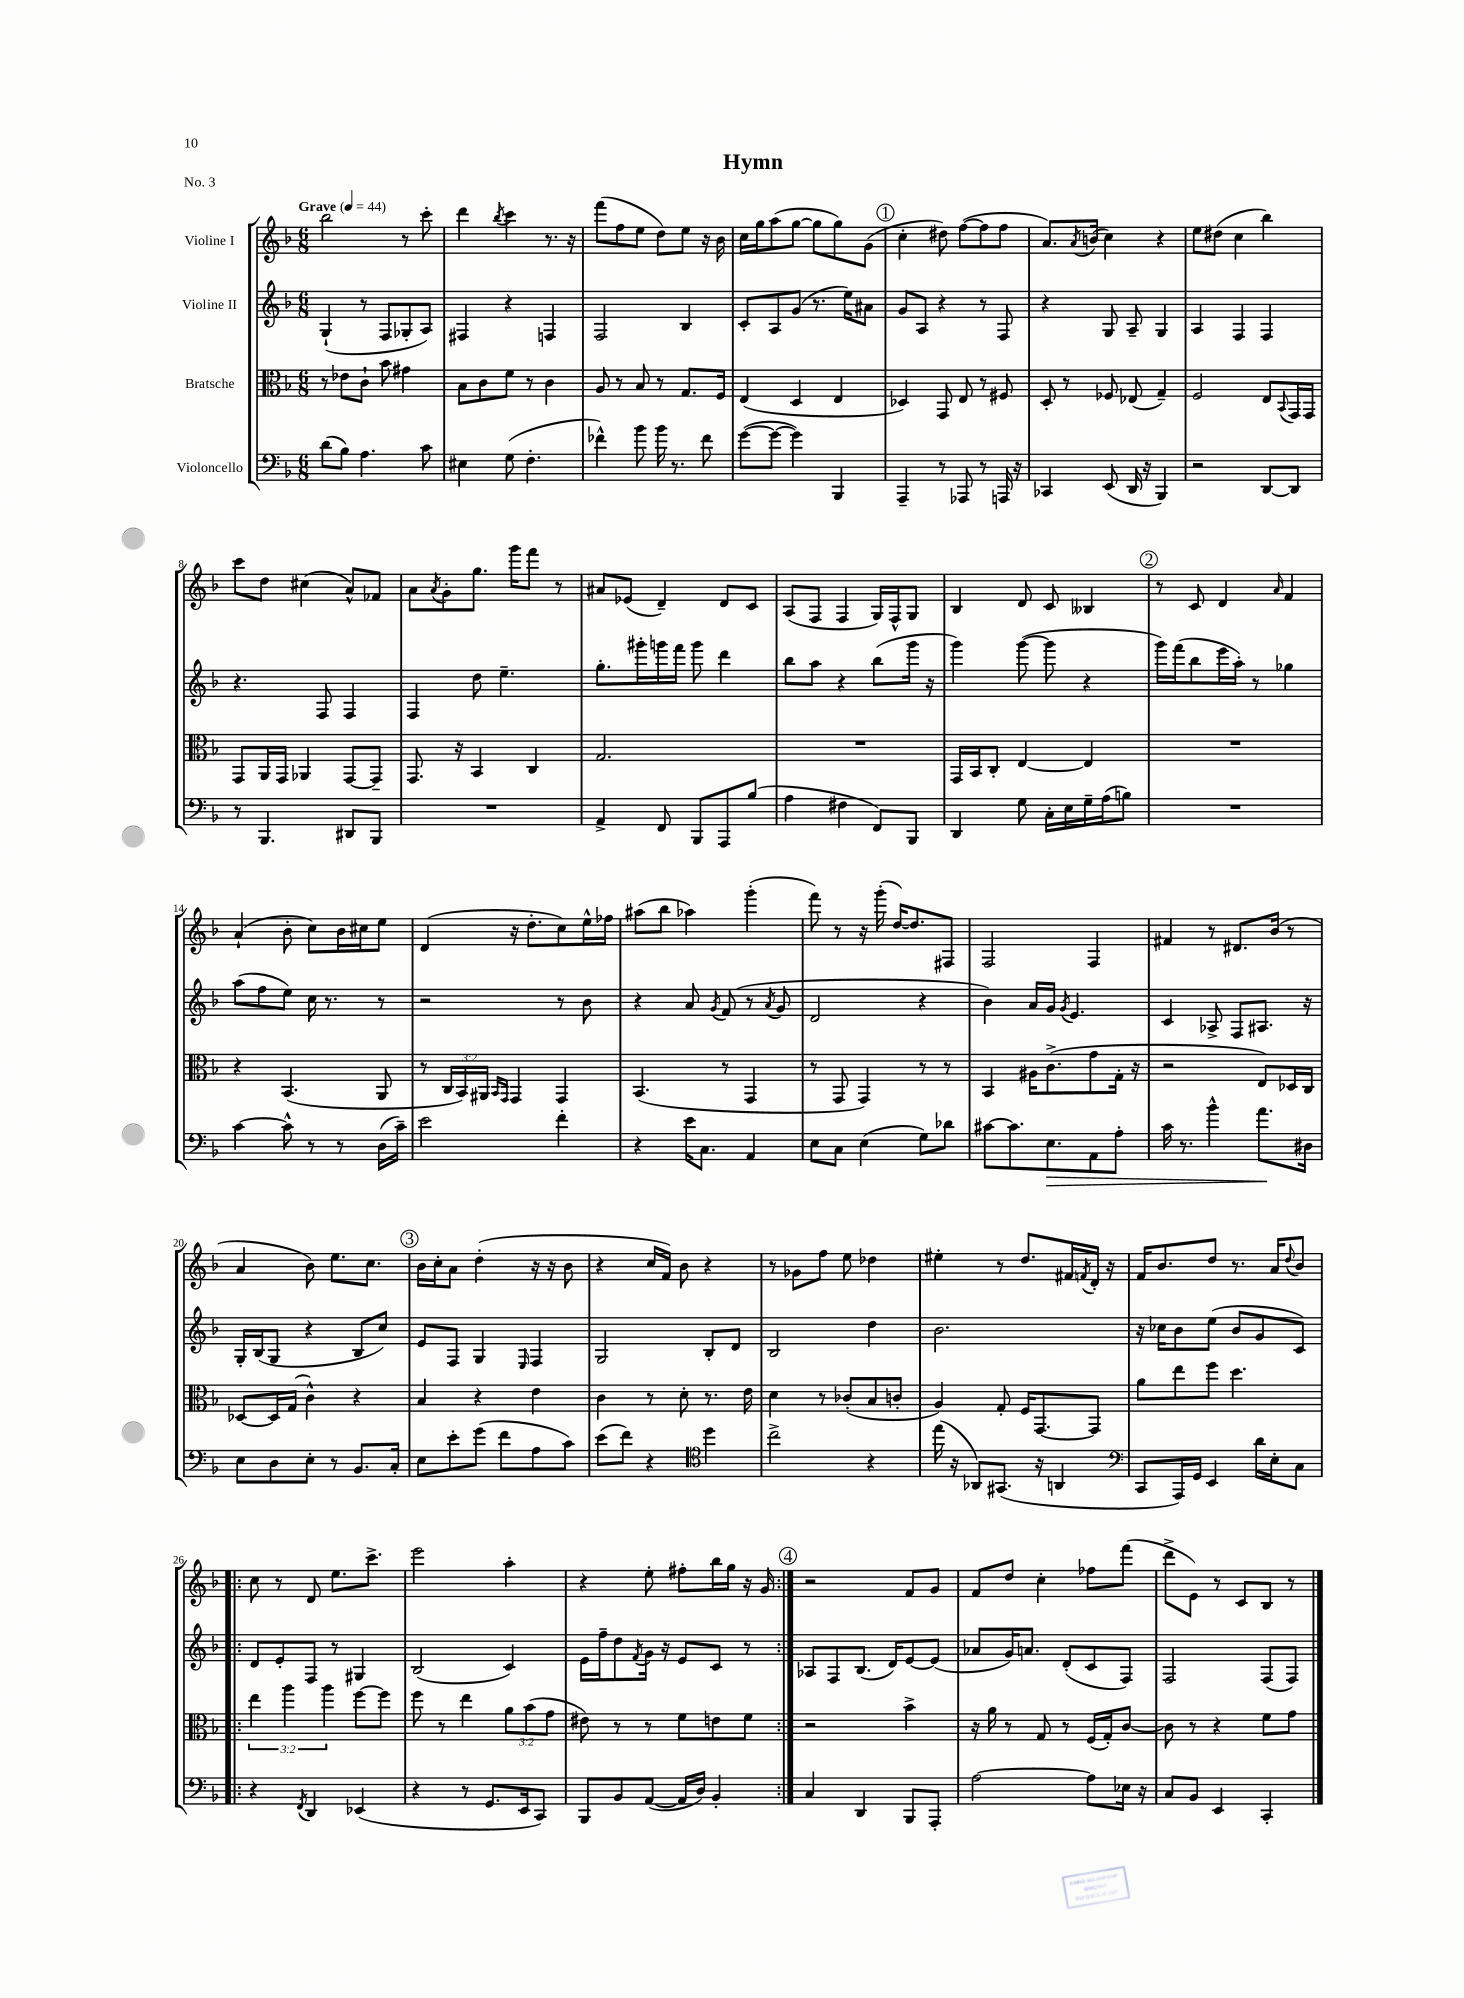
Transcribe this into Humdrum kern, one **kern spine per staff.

**kern	**kern	**kern	**kern
*staff4	*staff3	*staff2	*staff1
*clefF4	*clefC3	*clefG2	*clefG2
*k[b-]	*k[b-]	*k[b-]	*k[b-]
*M6/8	*M6/8	*M6/8	*M6/8
*MM44	*MM44	*MM44	*MM44
(8d\L	8r	(4G`/	2bb-\
8B-\J)	8e-\L	.	.
4.A\	8c`\J	8r	.
.	8b-\	8F/L	.
.	4g#\	8G-'/	8r
8c\	.	8A/J)	8ccc'\
=	=	=	=
4E#\	8B-\L	4F#/	4ddd\
.	8c\	.	.
.	.	.	8qbb-/
(8G\	8f\J	4r	4ccc\
4.F'\	8r	.	.
.	4c\	4F/	8.r
.	.	.	16r
=	=	=	=
4f-^^\)	8A/	2F/	(8fff\L
.	8r	.	8ff\
8b-\	8B-/	.	8ee\J
16b-\	8r	.	8dd\L)
8.r	.	.	.
.	8.G/L	4B-/	8ee\J
8f-\	.	.	16r
.	16F/Jk	.	16b-\
=	=	=	=
([8g\L	(4E/	8c'/L	16cc\LL
.	.	.	16gg\J
8g\_J	.	8A/	(8aa\
4g\])	4D/	(8g/J	[8gg\J
.	.	8.r	8gg\]L
4BBB-/	4E/	.	8gg\)
.	.	16ee\LK)	.
.	.	8a#\J	(8g\J
=	=	=	=
4AAA~/	4D-/)	8g/L	4cc'\
.	.	8A/J	.
8r	8GG/	4r	8dd#\)
8AAA-/	8E/	.	([8ff\L
8r	8r	8r	8ff\]
16AAA/	8F#/	8F/	8ff\J
16r	.	.	.
=	=	=	=
4CC-/	8D'/	4r	8.a/L)
.	8r	.	.
.	.	.	8qa/
.	.	.	(16b/Jk
(8EE/	8F-/	8G/	4cc\)
16DD/	(8E-/	8A~/	.
16r	.	.	.
4BBB-/)	4G~/)	4G/	4r
=	=	=	=
2r	2F/	4A/	8ee\L
.	.	.	(8dd#\J
.	.	4F/	4cc\
[8DD/L	8E/L	4F/	4bb-\)
.	8qqBB-/	.	.
8DD/]J	16GG/L	.	.
.	16GG/JJ	.	.
=	=	=	=
8r	8GG/L	4.r	8ccc\L
4.BBB-/	16AA/L	.	8dd\J
.	16GG/JJ	.	.
.	4AA-/	.	(4cc#\
.	.	8F/	.
8DD#/L	[8GG/L	4F/	8a^^/L)
8BBB-/J	8GG~/]J	.	8f-/J
=	=	=	=
2.r	8.GG/	4F/	8a\L
.	.	.	8qa/
.	.	.	8g'\
.	16r	.	.
.	4BB-/	8dd\	8.gg\J
.	.	4.ee~\	.
.	.	.	16ggg\LK
.	4C/	.	8fff\J
.	.	.	8r
=	=	=	=
4AA^/	2.G/	8.gg'\L	8a#/L
.	.	.	(8e-/J
.	.	16ggg#'\L	.
8FF/	.	16ggg\	4d~/)
.	.	16fff\JJ	.
8BBB-/L	.	8ggg\	.
8AAA/	.	4ddd\	8d/L
(8B-/J	.	.	8c/J
=	=	=	=
4A\	2.r	8bb-\L	(8A/L
.	.	8aa\J	8F/J
4F#\	.	4r	4F/
8FF/L)	.	(8bb-\L	16G/LL)
.	.	.	16F^^/J
8BBB-/J	.	16ggg\Jk	8G/J
.	.	16r	.
=	=	=	=
4DD/	16GG/LL	4ggg\)	4B-/
.	16BB-/J	.	.
.	8C'/J	.	.
8G\	[4E/	([8ggg\	8d/
16C'\LL	.	8ggg\]	8c/
16E\	.	.	.
16G~\	4E/]	4r	4B--/
(16A\J	.	.	.
8B\J)	.	.	.
=	=	=	=
2.r	2.r	16ggg\LL)	8r
.	.	(16fff\J	.
.	.	8bb-\	8c/
.	.	16eee\L	4d/
.	.	16aa'\JJ)	.
.	.	8r	.
.	.	.	16qqa/
.	.	4gg-\	4f/
=	=	=	=
[4c\	4r	(8aa\L	(4a`/
.	.	8ff\	.
8c^^\]	(4.BB-/	8ee\J)	8b-'\
8r	.	16cc\	8cc\L)
.	.	8.r	.
8r	.	.	16b-\L
.	.	.	16cc#\J
(16D\LL	8AA/	8r	8ee\J
16c~\JJ)	.	.	.
=	=	=	=
2e\	8r	2r	(4d/
.	24C/LL	.	.
.	24BB-/)	.	.
.	24AA#/JJ	.	.
.	16qqBB-/LL	.	.
.	16qqGG/JJ	.	.
.	4GG/	.	16r
.	.	.	8.dd'\L
4f'\	4GG/	8r	8cc\)
.	.	8b-\	16ee^^\L
.	.	.	16ff-\JJ
=	=	=	=
4r	(4.BB-/	4r	(8aa#\L
.	.	.	8bb-\J
16e\LK	.	8a/	4aa-\)
8.C\J	.	.	.
.	.	8qg/	.
.	8r	(8f/	.
4AA/	4GG/	8r	(4ggg'\
.	.	8qa/	.
.	.	8g/	.
=	=	=	=
8E\L	8r	2d/	8fff\)
8C\J	8GG/	.	8r
(4E\	4GG/)	.	16r
.	.	.	(16ggg'\
.	.	.	[16dd/LK)
.	.	.	8.dd/]
8G\L)	8r	4r	.
8d-\J	8r	.	8F#/J
=	=	=	=
[8c#\L	4BB-/	4b-\)	2F/
8.c#\]	.	.	.
.	16A#\LK	16a/LL	.
8.E\	(8.c^\	16g/JJ	.
.	.	8qg/	.
.	.	4.e/	.
8AA\	8g\	.	4F/
8A'\J	16G'\Jk	.	.
.	16r	.	.
=	=	=	=
16c\	2r	4c/	4f#/
8.r	.	.	.
4b-^^\	.	8A-^/	8r
.	.	8F/L	8.d#/L
8.a\L	8E/L)	8.A#/J	.
.	.	.	(16b-/Jk
.	16D-/L	.	8r
16D#\Jk	16C/JJ	16r	.
=	=	=	=
8E\L	[8D-/L	16G'/LL	4a/
.	.	(16B-/J	.
8D\	16D-/]L	8G/J	.
.	(16G/JJ	.	.
8E'\J	4c^^\)	4r	8b-\)
8r	.	.	8.ee\L
8.BB-/L	4r	8B-/L	.
.	.	.	8.cc\J
.	.	8cc/J)	.
16C'/Jk	.	.	.
=	=	=	=
8E\L	4B-/	8e/L	16b-\LL
.	.	.	16cc'\J
8e'\	.	8F/J	8a\J
(8g\J	4r	4G/	(4dd'\
8f\L	.	.	.
.	.	16qqE/	.
8A\	4e\	4F/	16r
.	.	.	16r
8c\J)	.	.	8b-\
=	=	=	=
(8e\L	4c\	2G/	4r
8f\J)	.	.	.
4r	8r	.	16cc/LL
.	.	.	16f/JJ)
.	8d'\	.	8b-\
*clefC4	*	*	*
4dd\	8.r	8B-'/L	4r
.	.	8d/J	.
.	16e\	.	.
=	=	=	=
2cc^\	4d\	2B-/	8r
.	.	.	8g-\L
.	8r	.	8ff\J
.	(8c-'/L	.	8ee\
4r	8B-/	4dd\	4dd-\
.	8c'/J	.	.
=	=	=	=
(16ee\	4A/)	2.b-\	4ee#'\
16r	.	.	.
8AA-/L)	.	.	.
(8.GG#/J	8G'/	.	8r
.	16F/LK	.	8.dd/L
16r	[8.GG/	.	.
4AA/	.	.	.
.	.	.	16f#/L
.	.	.	8qf/
.	8GG/]J	.	16d'/JJ
.	.	.	16r
=	=	=	=
*clefF4	*	*	*
8CC/L	8a\L	16r	16f/LK
.	.	16cc-\LK	8.b-/
16AAA/L)	8ee\	8b-\	.
16GG/JJ	.	.	.
4EE/	8ff\J	(8ee\J	8dd/J
.	4.dd\	8b-/L	8.r
16d\LL	.	8g/	.
16E'\J	.	.	16a/LK
.	.	.	8qqdd/
8C\J	.	8c/J)	8b-/J
=!|:	=!|:	=!|:	=!|:
4r	6ee\	8d/L	8cc\
.	.	8e'/	8r
.	6aa\	.	.
8qFF/	.	.	.
4DD/	.	8F/J	8d/
.	6aa\	.	.
.	.	8r	8.ee\L
(4EE-/	[8ff\L	4G#/	.
.	.	.	8.ccc^\J
.	8ff\]J	.	.
=	=	=	=
4r	8ff\	(2B-/	2eee\
.	8r	.	.
8r	4ee\	.	.
8.GG/L	.	.	.
.	12a\L	4c/)	4aa'\
16EE/k	.	.	.
.	(12b-\	.	.
8CC/J)	.	.	.
.	12g\J	.	.
=	=	=	=
8BBB-/L	8e#\)	16e\LL	4r
.	.	16ff~\J	.
8BB-/	8r	8dd\	.
.	.	8qf/	.
([8AA/J	8r	16g\Jk	8ee'\
.	.	16r	.
16AA/]LL	8f\L	8e/L	8ff#'\L
16D/JJ)	.	.	.
4BB-'/	8e\	8c/J	16bb-\L
.	.	.	16gg\JJ
.	8f\J	8r	16r
.	.	.	16g/
=:|!	=:|!	=:|!	=:|!
4C/	2r	8A-/L	2r
.	.	8F/	.
4DD/	.	(8.B-/J	.
.	.	16d/LK)	.
8BBB-/L	4b-^\	[8e/	8f/L
8AAA'/J	.	(8e/]J	8g/J
=	=	=	=
[2A\	16r	8a-/L	8f/L
.	16a\	.	.
.	8r	16g/K)	8dd/J
.	.	8.a/J	.
.	8G/	.	4cc'\
.	8r	(8d'/L	.
8A\]L	(16F/LL	8c/	8ff-\L
.	16G'/J)	.	.
16E-\Jk	[8c/J	8F/J)	(8fff\J
16r	.	.	.
=	=	=	=
8C/L	8c\]	2F/	8ddd^\L
8BB-/J	8r	.	8e\J)
4EE/	4r	.	8r
.	.	.	8c/L
4CC'/	8f\L	(8F/L	8B-/J
.	8g\J	8F/J)	8r
==	==	==	==
*-	*-	*-	*-
